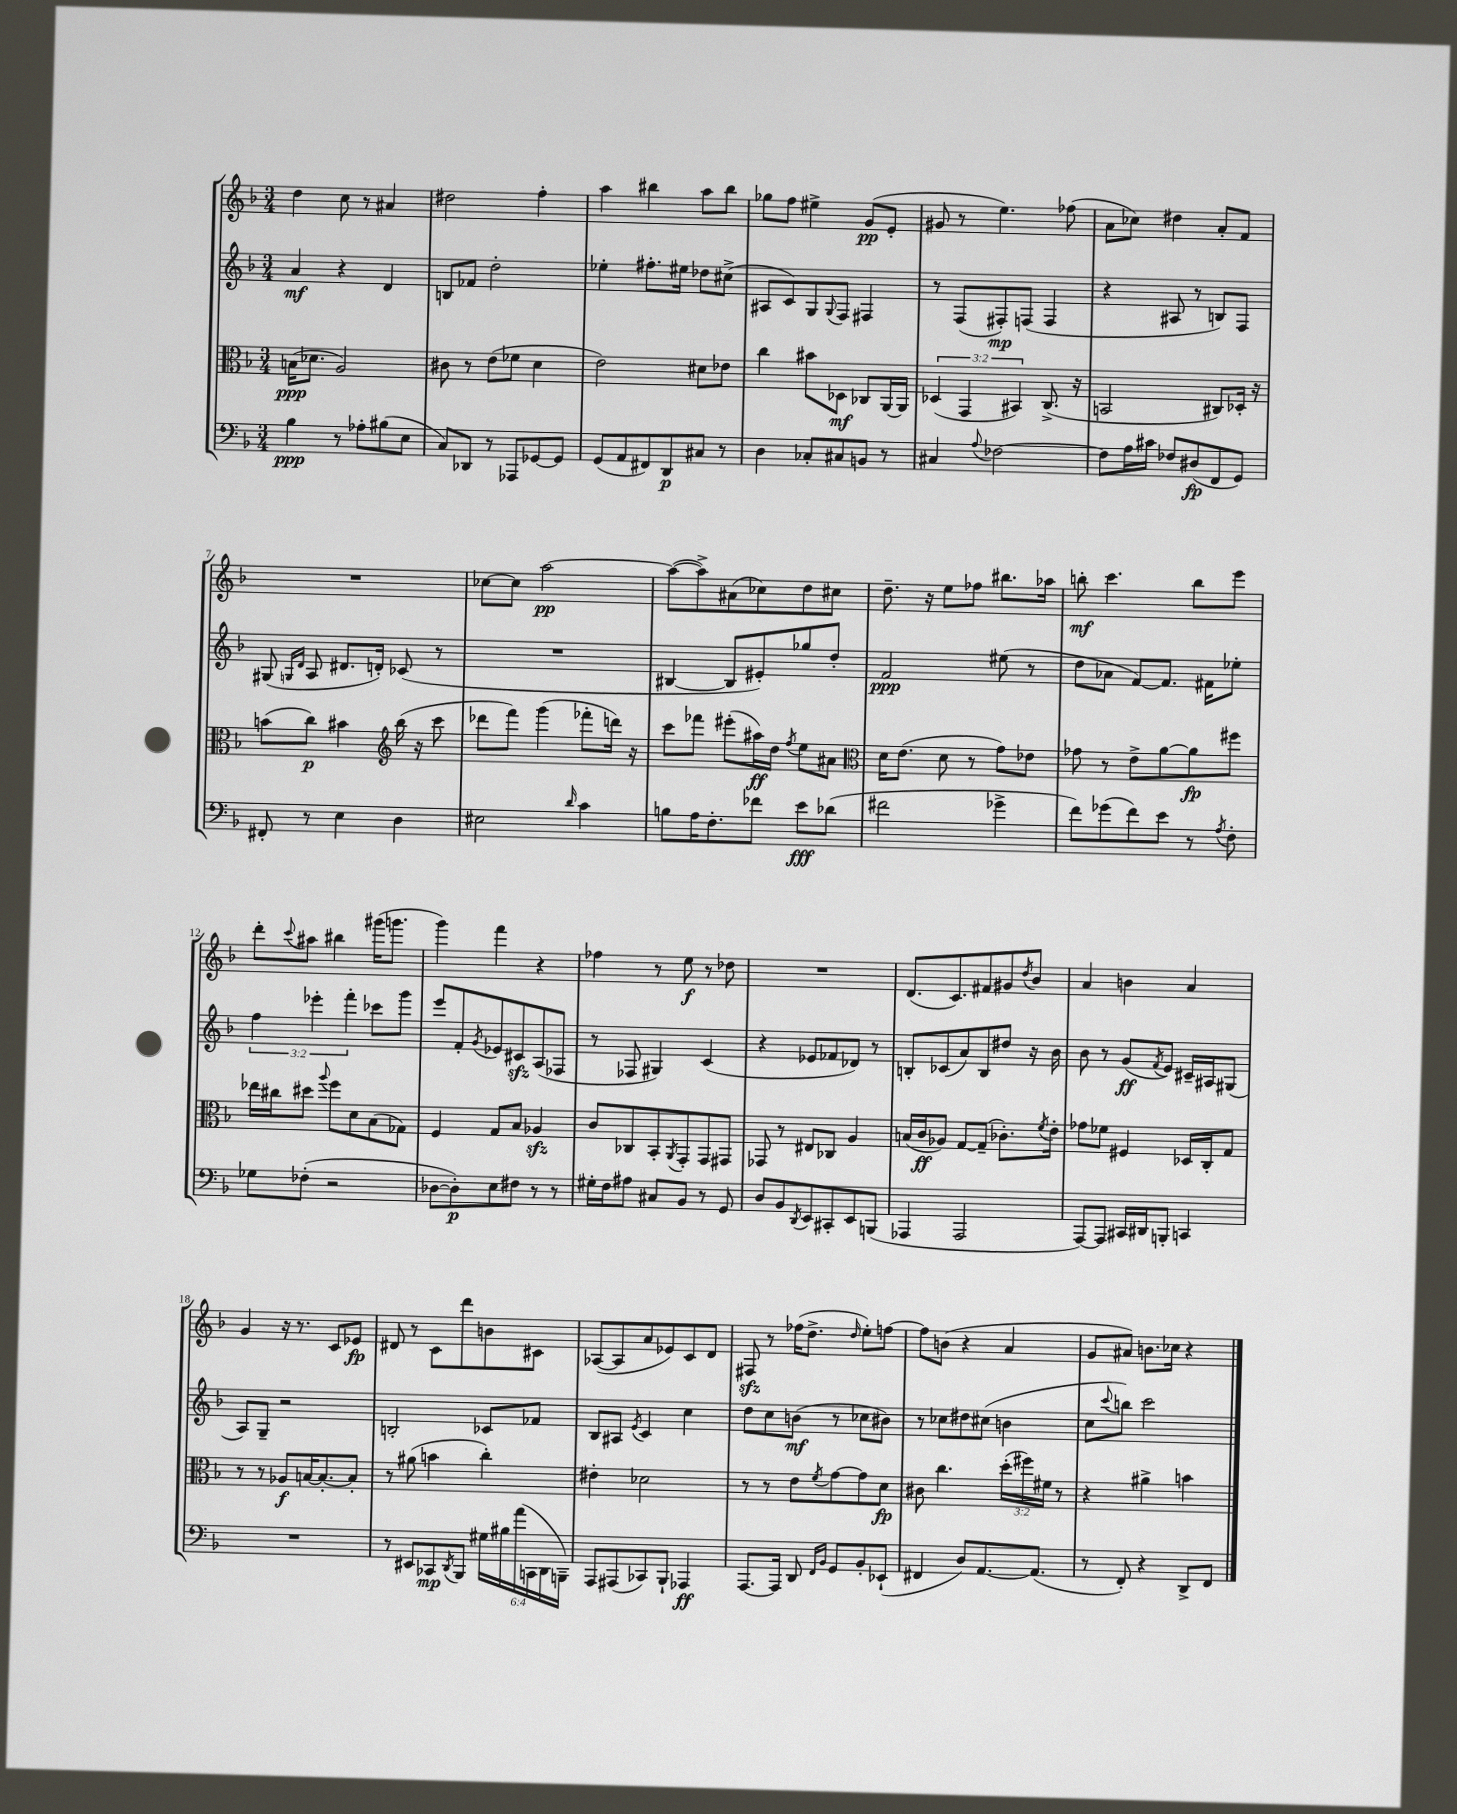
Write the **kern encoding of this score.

**kern	**kern	**kern	**kern
*staff4	*staff3	*staff2	*staff1
*clefF4	*clefC3	*clefG2	*clefG2
*k[b-]	*k[b-]	*k[b-]	*k[b-]
*M3/4	*M3/4	*M3/4	*M3/4
4B-	(16B	4a	4dd
.	8.d-	.	.
8r	2A)	4r	8cc
8A-'	.	.	8r
(8B#	.	4d	4a#
8E	.	.	.
=	=	=	=
8C)	8c#	8B	2dd#
8DD-	8r	8f-	.
8r	(8e	2dd'	.
8AAA-	8f-	.	.
[8GG-	4d	.	4ff'
8GG-]	.	.	.
=	=	=	=
(8GG	2e)	4ee-'	4aa
8AA	.	.	.
8FF#)	.	8.ff#'	4bb#
8DD	.	.	.
.	.	16ee#	.
8C#	8d#	8dd-	8aa
8r	8e-	(8cc#^	8bb#
=	=	=	=
4D	4cc	8A#	8gg-
.	.	8c)	8ff
8C-'	8b#	8G	4ee#^
.	.	8qqG	.
8C#	8D-	8F	.
8BB	8C-	4F#	(8g
8r	[16AA	.	8e'
.	16AA]	.	.
=	=	=	=
4C#	(6D-	8r	8g#
.	.	(8F	8r
.	6GG	.	.
8qqA	.	.	.
[2F-	.	8F#')	4.ee)
.	6BB#)	.	.
.	.	(8F	.
.	(8.C^	4F	.
.	.	.	(8ff-
.	16r	.	.
=	=	=	=
8F-]	2BB	4r	8a
16A	.	.	8cc-)
16c#	.	.	.
8F-	.	8A#	4dd#
(8D#	.	8r	.
8FF	8C#)	8B)	8a'
8GG)	16D-'	8F	8f
.	16r	.	.
=	=	=	=
8FF#'	(8b	(8G#	2.r
.	.	16qqG	.
.	.	16qqd	.
8r	8cc)	8A	.
4E	4b#	8.d#	.
.	.	16d')	.
*	*clefG2	*	*
4D	(16bb-	(8c-	.
.	16r	.	.
.	8ccc	8r	.
=	=	=	=
2E#	8ddd-	2.r	[8cc-
.	8fff)	.	8cc-]
.	(4ggg	.	[2aa
16qqd	.	.	.
4c	8fff-'	.	.
.	16ddd)	.	.
.	16r	.	.
=	=	=	=
8B	8ccc	[4B#	(8aa_
16A	8fff-	.	8aa^])
8.F'	.	.	.
.	(8eee#'	8B#]	(8a#
8f-	16aa#)	8e#')	8cc-)
.	16dd	.	.
.	8qff	.	.
8e	8ee	8gg-	8dd
(8d-	8a#	8dd'	8cc#
=	=	=	=
*	*clefC3	*	*
2f#	16d	2f	8.dd~
.	(8.e	.	.
.	.	.	16r
.	8d	.	8ee
.	8r	.	8ff-
4g-^	8g)	(8ee#	8.bb#
.	8e-	8r	.
.	.	.	16aa-
=	=	=	=
8f)	8g-	8dd	8bb'
(8g-	8r	8a-	4.ccc
8f)	8e^	[8f)	.
8e	[8a	8.f]	.
8r	8a]	.	8bb
.	.	16f#	.
8qA	.	.	.
8F'	8ff#	8ee-'	8eee
=	=	=	=
8G-	16ee-	6ff	8ddd'
.	16cc#	.	.
.	.	.	8qqccc
(8F-'	8dd#	.	8aa#
.	.	6eee-'	.
.	8qqaa	.	.
2r	8ff	.	4bb#
.	.	6fff'	.
.	8d	.	.
.	(8B-	8ccc-	(16ggg#
.	.	.	8.ggg
.	8G-)	8ggg	.
=	=	=	=
[8D-	4F	8eee	4ggg)
8D-'])	.	8f'	.
.	.	8qg	.
8E	8G	8e-	4fff
8F#	8B-	8c#	.
8r	4A-	(8A	4r
8r	.	8F-	.
=	=	=	=
16G#'	8c	8r	4ff-
16F	.	.	.
8A#	8C-	8F-	.
8C#	8BB-'	4G#)	8r
.	8qAA	.	.
8BB-	8GG'	.	8ee
8r	8GG	(4c	8r
8GG	8GG#	.	8dd-
=	=	=	=
8D	8GG-	4r	2.r
8BB-	8r	.	.
8qDD	.	.	.
8EE	8E#	8e-	.
8CC#'	8C-	8f-	.
8EE	4A	8d-)	.
(8BBB	.	8r	.
=	=	=	=
4AAA-	(16B	8B'	(8.d
.	16c	.	.
.	8A-)	(8c-	.
.	.	.	8.c)
2AAA-	[8G	8a)	.
.	(8G~]	8B	8f#
.	8.c-')	8dd#	8g#
.	.	.	8qdd
.	.	16r	8b-
.	8qf	.	.
.	16e'	16b-	.
=	=	=	=
[8AAA)	8g-	8b-	4a
8AAA]	8f-	8r	.
16CC#	4F#	(8g	4b
16DD#	.	.	.
.	.	8qf	.
8BBB'	.	8e)	.
4CC	16D-	16c#~	4a
.	16C'	16A#	.
.	8G	(8G#	.
=	=	=	=
2.r	8r	8A)	4g
.	8r	8G~	.
.	8A-	2r	16r
.	.	.	8.r
.	[16B	.	.
.	8.B'_	.	.
.	.	.	8c
.	8B']	.	8e-
=	=	=	=
8r	8r	2B'	8d#
8EE#	(8a#	.	8r
8CC-	4b	.	8c
8qDD	.	.	.
8BBB-	.	.	8ddd
24G#	4cc')	8c-	8b
24B#	.	.	.
(24a	.	.	.
24CC	.	8f-	8c#
24DD	.	.	.
24BBB~)	.	.	.
=	=	=	=
8AAA	4e#'	8B-	([8A-
(8AAA#	.	8A#	8A-]
.	.	8qe	.
8CC-)	2d-	4c	8a
8BBB-`	.	.	8e-)
4AAA-	.	4cc	8c
.	.	.	8d
=	=	=	=
[8.AAA	8r	8dd	8F#
.	8r	8cc	8r
16AAA]	.	.	.
8DD	8e	(8b	(16ff-
.	.	.	8.dd^
16qqFF	.	.	.
16qqBB-	8qf	.	.
8GG	[8g	8r	.
.	.	.	16qqdd
8BB-'	8g]	8cc-	8ee')
(8EE-`	8d	8b#)	[8ff
=	=	=	=
4FF#	8c#	8r	8ff]
.	4.cc	8cc-	(8b
8D)	.	8dd#	4r
[8.AA	.	(8cc#	.
.	(24dd'	4b	4a
.	24ff#)	.	.
(8.AA]	.	.	.
.	24f#	.	.
.	8r	.	.
=	=	=	=
8r	4r	8cc	8g
.	.	8qqccc	.
8FF')	.	8bb)	8a#)
4r	4a#^	2ccc	8.b
.	.	.	16cc-
8DD^	4b	.	4r
8FF	.	.	.
==	==	==	==
*-	*-	*-	*-
